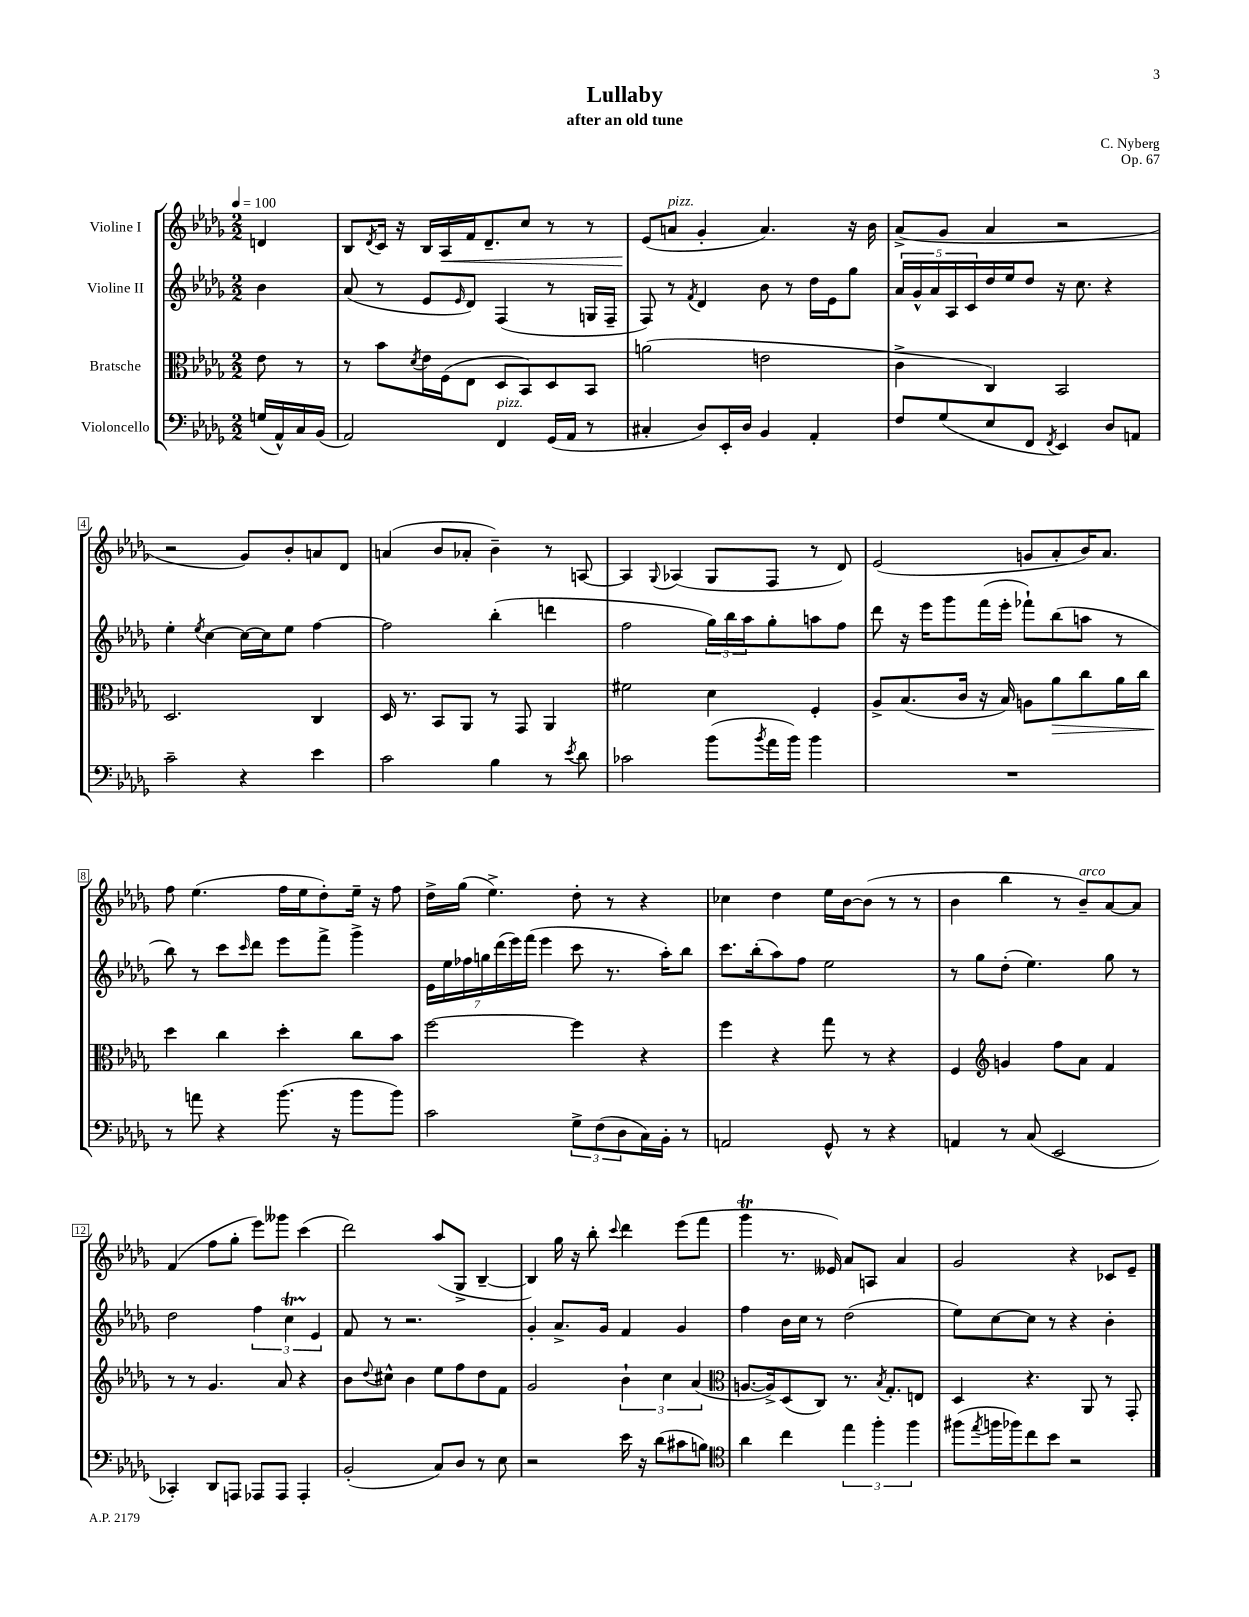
\header { title = "Lullaby" composer = "C. Nyberg" subtitle = "after an old tune" opus = "Op. 67" }
<<
\new StaffGroup <<
\new Staff = "s0" \with { instrumentName = "Violine I" } {
    \clef treble \key des \major \numericTimeSignature \time 2/2 \partial 4 \tempo 4 = 100
    d'4 |
    bes8 \acciaccatura { des'8 } c'16 r16 bes16 aes16\< f'16 des'8.-- c''8 r8 r8 |
    ees'8\!( a'8^\markup { \italic "pizz." } ges'4-. a'4.) r16 bes'16 |
    aes'8->( ges'8 aes'4 r2 |
    r2 ges'8) bes'8-. a'8 des'8 |
    a'4( bes'8 aes'8-. bes'4--) r8 a8~ |
    a4 \appoggiatura { ges8 } aes4( ges8 f8 r8 des'8) |
    ees'2( g'8 aes'8-. bes'16) aes'8. |
    f''8 ees''4.( f''16 ees''16 des''8-.) ees''16-- r16 f''8 |
    des''16-> ges''16( ees''4.->) des''8-. r8 r4 |
    ces''4 des''4 ees''16 bes'16~ bes'8( r8 r8 |
    bes'4 bes''4 r8 bes'8--^\markup { \italic "arco" }) aes'8~ aes'8 |
    f'4( f''8 ges''8-. ees'''8) geses'''8 c'''4( |
    des'''2) aes''8( ges8-> bes4~-- |
    bes4) ges''16 r16 bes''8-. \appoggiatura { c'''8 } des'''4 ees'''8( f'''8 |
    ges'''4\trill r8. eeses'16) aes'8 a8 aes'4 |
    ges'2 r4 ces'8 ees'8-- \bar "|." |
}
\new Staff = "s1" \with { instrumentName = "Violine II" } {
    \clef treble \key des \major \numericTimeSignature \time 2/2 \partial 4
    bes'4 |
    aes'8( r8 ees'8 \grace { ees'16 } des'8) f4( r8 g16 f16-- |
    f8) r8 \acciaccatura { f'8 } des'4 bes'8 r8 des''16 ees'16 ges''8 |
    \tuplet 5/4 { aes'16 ges'16-^ aes'16 aes16 c'16 } des''16 ees''16 des''8 r16 c''8. r4 |
    ees''4-. \acciaccatura { ees''8 } c''4~ c''16~ c''16 ees''8 f''4~ |
    f''2 bes''4-.( d'''4 |
    f''2 \tuplet 3/2 { ges''16) bes''16 aes''16 } ges''8-. a''8 f''8 |
    des'''8 r16 ees'''16 ges'''8 f'''16( ees'''16-. fes'''8-!) bes''8( a''8 r8 |
    bes''8) r8 c'''8 \grace { c'''16 } des'''8 ees'''8 f'''8-> ges'''4-> |
    \tuplet 7/4 { ees'16 ees''16 fes''16 g''16 des'''16( ees'''16) f'''16( } ees'''4 c'''8 r8. aes''16-.) bes''8 |
    c'''8. bes''16-.( aes''8) f''8 ees''2 |
    r8 ges''8 des''8-.( ees''4.) ges''8 r8 |
    des''2 \tuplet 3/2 { f''4 c''4\startTrillSpan ees'4\stopTrillSpan } |
    f'8 r8 r2. |
    ges'4-. aes'8.-> ges'16 f'4 ges'4 |
    f''4 bes'16 c''16 r8 des''2( |
    ees''8) c''8~ c''8 r8 r4 bes'4-. \bar "|." |
}
\new Staff = "s2" \with { instrumentName = "Bratsche" } {
    \clef alto \key des \major \numericTimeSignature \time 2/2 \partial 4
    ees'8 r8 |
    r8 bes'8 \acciaccatura { des'8 } ees'16 f16( ees8 des8 bes,8) des8 bes,8 |
    a'2( e'2 |
    c'4-> c4) bes,2 |
    des2. c4 |
    des16 r8. bes,8 aes,8 r8 ges,8 aes,4 |
    fis'2 des'4 f4-. |
    aes8-> bes8.( c'16 r16 bes16) a8 aes'8\> c''8 aes'16 c''16 |
    des''4\! c''4 des''4-. c''8 bes'8 |
    f''2~ f''4 r4 |
    f''4 r4 ges''8 r8 r4 |
    f4 \clef treble g'4 f''8 aes'8 f'4 |
    r8 r8 ges'4. aes'8 r4 |
    bes'8 \appoggiatura { des''8 } cis''8-^ bes'4 ees''8 f''8 des''8 f'8 |
    ges'2 \tuplet 3/2 { bes'4-! c''4 aes'4( } |
    \clef alto a8.~ a16->) des8( c8) r8. \acciaccatura { bes8 } ges8.-. e8 |
    des4 r4. aes,8 r8 ges,8-. \bar "|." |
}
\new Staff = "s3" \with { instrumentName = "Violoncello" } {
    \clef bass \key des \major \numericTimeSignature \time 2/2 \partial 4
    g16( aes,16-^) c16 bes,16( |
    aes,2) f,4^\markup { \italic "pizz." } ges,16( aes,16 r8 |
    cis4-. des8) ees,16-. des16 bes,4 aes,4-. |
    f8 ges8( ees8 f,8 \acciaccatura { f,8 } ees,4) des8 a,8 |
    c'2-- r4 ees'4 |
    c'2 bes4 r8 \acciaccatura { ees'8 } des'8 |
    ces'2 bes'8( \acciaccatura { bes'8 } aes'16 bes'16) bes'4 |
    R1 |
    r8 a'8 r4 bes'8.( r16 bes'8 bes'8) |
    c'2 \tuplet 3/2 { ges8-> f8( des8 } c16) bes,16-. r8 |
    a,2 ges,8-^ r8 r4 |
    a,4 r8 c8( ees,2 |
    ces,4-.) des,8 a,,8 aes,,8 aes,,8 aes,,4-. |
    bes,2-.( c8) des8 r8 ees8 |
    r2 ees'16 r16 des'8( cis'8 b8) |
    \clef tenor aes'4 c''4 \tuplet 3/2 { ees''4 f''4-. f''4 } |
    fis''8( \acciaccatura { ees''8 } f''16 fes''16) c''8 bes'8 r2 \bar "|." |
}
>>
>>
\layout { \context { \Score \override BarNumber.stencil = #(make-stencil-boxer 0.1 0.3 ly:text-interface::print) } }
